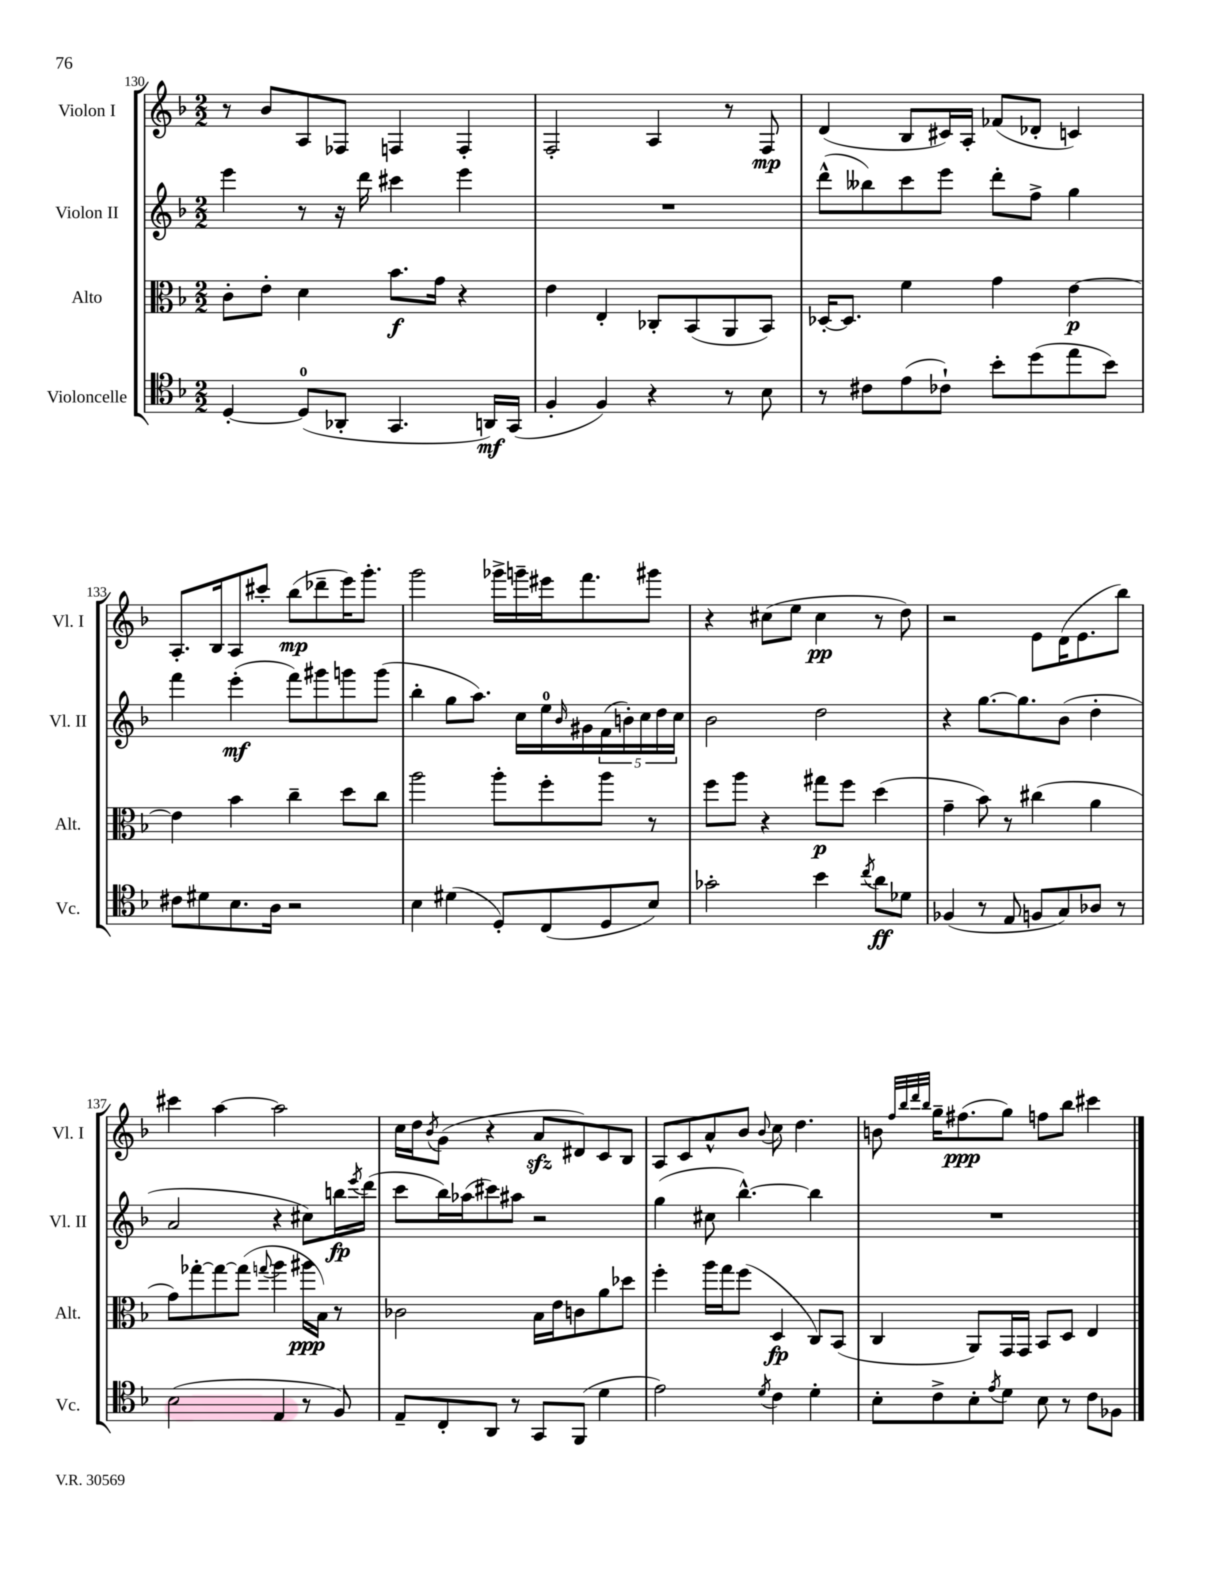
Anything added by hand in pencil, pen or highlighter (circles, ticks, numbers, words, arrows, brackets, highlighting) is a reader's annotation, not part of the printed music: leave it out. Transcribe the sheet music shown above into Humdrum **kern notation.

**kern	**kern	**kern	**kern
*staff4	*staff3	*staff2	*staff1
*clefC4	*clefC3	*clefG2	*clefG2
*k[b-]	*k[b-]	*k[b-]	*k[b-]
*M2/2	*M2/2	*M2/2	*M2/2
[4D'/	8c'\L	4eee\	8r
.	8e'\J	.	8b-/L
(8D/]L	4d\	8r	8A/
8AA-'/J	.	16r	8F-/J
.	.	16ddd\	.
4.GG/	8.b-\L	4ccc#\	4F/
.	16g\Jk	.	.
.	4r	4eee\	4F'/
16AA/LL)	.	.	.
(16GG/JJ	.	.	.
=	=	=	=
4F'/	4e\	1r	2F'/
4F/)	4E'/	.	.
4r	8C-'/L	.	4A/
.	(8BB-/	.	.
8r	8AA/	.	8r
8B-\	8BB-/J)	.	8F/
=	=	=	=
8r	[16D-'/LK	(8ddd^^\L	(4d/
.	8.D-/]J	.	.
8c#\L	.	8bb--\)	.
(8e\	4f\	8ccc\	8B-/L
8c-`\J)	.	8eee\J	16c#/L)
.	.	.	16A'/JJ
8b-'\L	4g\	8ddd'\L	(8f-/L
(8dd\	.	8ff^\J	8d-'/J
8ee\	[4e\	4gg\	4c/)
8b-\J)	.	.	.
=	=	=	=
8c#\L	4e\]	4fff\	8.A'/L
8d#\	.	.	.
.	.	.	16B-/k
8.B-\	4b-\	(4eee'\	8A/
.	.	.	8ccc#'/J
16A\Jk	.	.	.
2r	4cc~\	8fff\L)	(8bb-\L
.	.	8ggg#\	8ddd-~\
.	8dd\L	8ggg\	16eee\K)
.	.	.	8.ggg'\J
.	8cc\J	(8ggg\J	.
=	=	=	=
4B-\	2aa\	4bb-'\	2ggg\
(4d#\	.	8gg\L	.
.	.	8.aa\J)	.
8D'/L)	8aa'\L	.	16ggg-^\LL
.	.	16cc\LL	16ggg~\
(8C/	8ff'\	16ee\	16eee#\J
.	.	16qqb-/	.
.	.	16g#\	8.fff\
8D/	8aa\J	(20f\	.
.	.	20b'\)	.
.	.	20cc\	.
8B-/J)	8r	.	8ggg#\J
.	.	20dd\	.
.	.	20cc\JJ	.
=	=	=	=
2g-'\	8ff\L	2b-\	4r
.	8aa\J	.	.
.	4r	.	(8cc#\L
.	.	.	8ee\J
4b-\	8gg#\L	2dd\	4cc#\
.	8ff\J	.	.
8qcc/	.	.	.
8a\L	(4dd\	.	8r
8d-\J	.	.	8dd\)
=	=	=	=
(4F-/	4g~\	4r	2r
8r	8b-\)	[8.gg\L	.
8E/	8r	.	.
.	.	8.gg\]	.
8F/L	(4cc#\	.	8e\L
8G/)	.	(8b-\J	(16d\K
.	.	.	8.e\
8A-/J	4a\	4dd'\	.
8r	.	.	8bb-\J)
=	=	=	=
(2B-\	8g\L)	2a/	4ccc#\
.	[8gg-'\	.	.
.	8gg-\_	.	[4aa\
.	(8gg-\]J	.	.
.	8qqgg/	.	.
4E/	4aa\	4r	2aa\]
8r	16aa#\LL	8cc#\L)	.
.	16B-\JJ)	.	.
8F/)	8r	16bb\L	.
.	.	8qeee/	.
.	.	(16ddd\JJ	.
=	=	=	=
8E~/L	2c-\	8ccc\L	16cc\LL
.	.	.	16dd\J
.	.	.	8qb-/
8C'/	.	16bb-\L)	(8g\J
.	.	(16aa-\J	.
8AA/J	.	8ccc#\)	4r
8r	.	8aa#\J	.
8GG/L	16B-\LL	2r	8a/L
.	16e\J	.	.
(8FF/J	8c\	.	8d#/)
4d\	8a\	.	8c/
.	8dd-\J	.	8B-/J
=	=	=	=
2e\)	4ff'\	(4gg\	8A/L
.	.	.	8c/
.	16aa\LL	8cc#\	8a^^/
.	16gg\J	.	.
.	(8ff\J	[4.bb-^^\)	8b-/J
8qd/	.	.	8qqb-/
4c\	4D/	.	8cc\
.	.	.	4.dd\
4d'\	8C/L)	4bb-\]	.
.	(8BB-/J	.	.
=	=	=	=
8B-'\L	4C/	1r	8b\
.	.	.	32qqff/LLL
.	.	.	32qqbb-/
.	.	.	32qqddd/
.	.	.	32qqbb-/JJJ
8c^\	.	.	16gg~\LK
.	.	.	(8.ff#\
8B-'\	8AA/L)	.	.
8qe/	.	.	.
8d\J	16GG/L	.	8gg\J)
.	16GG/JJ	.	.
8B-\	8BB-/L	.	8ff\L
8r	8D/J	.	8bb-\J
8c\L	4E/	.	4ccc#\
8F-\J	.	.	.
==	==	==	==
*-	*-	*-	*-
